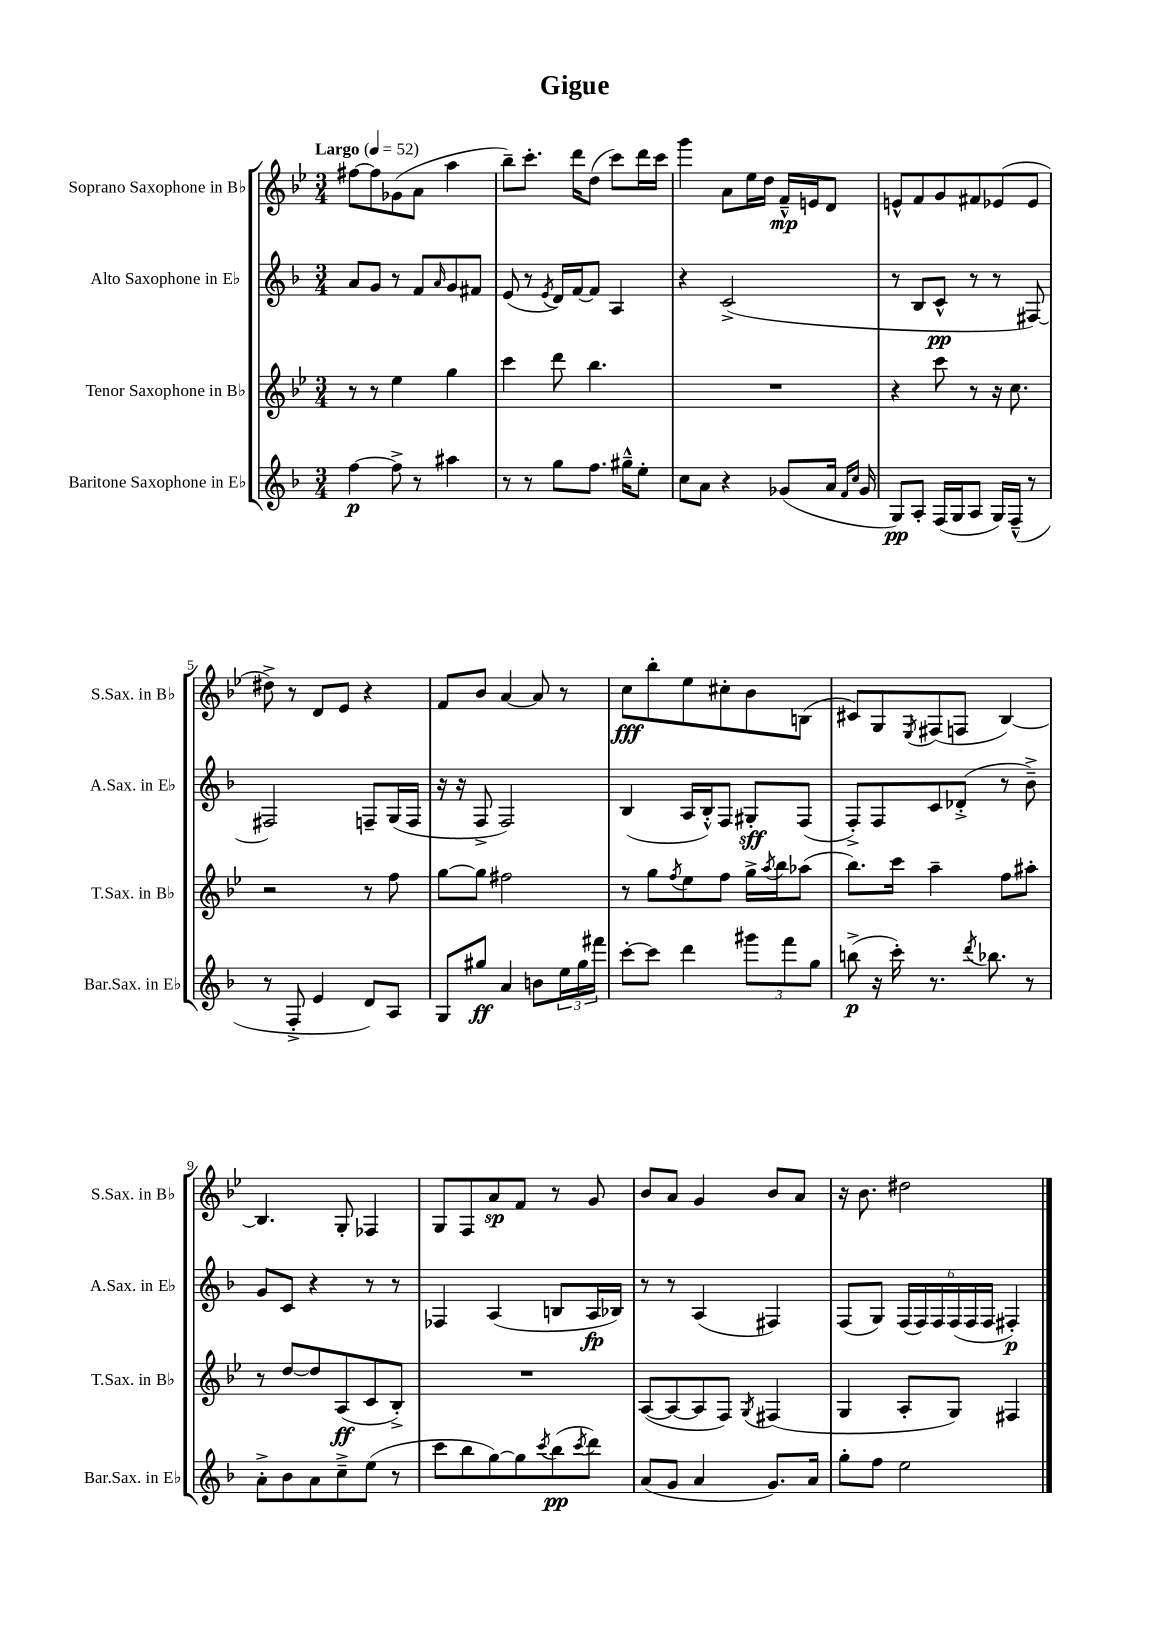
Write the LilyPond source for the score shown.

\header { title = "Gigue" }
<<
\new StaffGroup <<
\new Staff = "s0" \with { instrumentName = "Soprano Saxophone in Bb" shortInstrumentName = "S.Sax. in Bb" } {
    \clef treble \key bes \major \numericTimeSignature \time 3/4 \tempo "Largo" 4 = 52
    fis''8~ fis''8 ges'8( a'8 a''4 |
    bes''8--) c'''8.-. d'''16 d''8( c'''8) d'''16 c'''16 |
    g'''4 a'8 ees''16 d''16 f'16---^\mp e'16 d'8 |
    e'8-^ f'8 g'8 fis'8 ees'8( ees'8 |
    dis''8->) r8 d'8 ees'8 r4 |
    f'8 bes'8 a'4~ a'8 r8 |
    c''8\fff bes''8-. ees''8 cis''8-. bes'8 b8( |
    cis'8) g8 \acciaccatura { ees8 } fis8( f8 bes4~) |
    bes4. g8-. fes4 |
    g8 f8 a'8\sp f'8 r8 g'8 |
    bes'8 a'8 g'4 bes'8 a'8 |
    r16 bes'8. dis''2 \bar "|." |
}
\new Staff = "s1" \with { instrumentName = "Alto Saxophone in Eb" shortInstrumentName = "A.Sax. in Eb" } {
    \clef treble \key f \major \numericTimeSignature \time 3/4
    a'8 g'8 r8 f'8 \grace { a'16 } g'8 fis'8 |
    e'8( r8 \acciaccatura { e'8 } d'16) f'16~ f'8 a4 |
    r4 c'2->( |
    r8 bes8 c'8-^\pp r8 r8 fis8~) |
    fis2 f8-- g16( f16 |
    r16 r16 f8-> f2) |
    bes4( a16 bes16-.-^) f8 gis8-.\sff f8( |
    f8-.->) f8 c'8 des'8-.->( r8 bes'8--->) |
    g'8 c'8 r4 r8 r8 |
    fes4 a4( b8 a16\fp bes16) |
    r8 r8 a4( fis4) |
    f8( g8) \tuplet 6/4 { f16( f16) f16 f16( f16 f16 } fis4-.\p) \bar "|." |
}
\new Staff = "s2" \with { instrumentName = "Tenor Saxophone in Bb" shortInstrumentName = "T.Sax. in Bb" } {
    \clef treble \key bes \major \numericTimeSignature \time 3/4
    r8 r8 ees''4 g''4 |
    c'''4 d'''8 bes''4. |
    R2. |
    r4 c'''8 r8 r16 c''8. |
    r2 r8 f''8 |
    g''8~ g''8 fis''2 |
    r8 g''8 \acciaccatura { f''8 } ees''8 f''8 g''16-> \acciaccatura { a''8 } bes''16 aes''8( |
    bes''8.) c'''16 a''4-- f''8 ais''8-. |
    r8 d''8~ d''8 a8\ff( c'8 bes8-.->) |
    R2. |
    a8~( a8~ a8 f8) \acciaccatura { g8 } fis4( |
    g4 a8-. g8) fis4 \bar "|." |
}
\new Staff = "s3" \with { instrumentName = "Baritone Saxophone in Eb" shortInstrumentName = "Bar.Sax. in Eb" } {
    \clef treble \key f \major \numericTimeSignature \time 3/4
    f''4~\p f''8-> r8 ais''4 |
    r8 r8 g''8 f''8. gis''16---^ e''8-. |
    c''8 a'8 r4 ges'8( a'16 \grace { f'16 c''16 } ges'16 |
    g8\pp) a8-. f16( g16 a8 g16) f16---^( r8 |
    r8 f8-.-> e'4 d'8) a8 |
    g8 gis''8\ff a'4 b'8 \tuplet 3/2 { e''16 gis''16 fis'''16 } |
    c'''8~-. c'''8 d'''4 \tuplet 3/2 { gis'''8 f'''8 g''8 } |
    b''8->\p( r16 c'''16-.) r8. \acciaccatura { d'''8 } bes''8. r8 |
    a'8-.-> bes'8 a'8 c''8---> e''8( r8 |
    c'''8 bes''8 g''8~) g''8 \acciaccatura { c'''8 } bes''8\pp( \acciaccatura { c'''8 } d'''8) |
    a'8( g'8 a'4 g'8.) a'16 |
    g''8-. f''8 e''2 \bar "|." |
}
>>
>>
